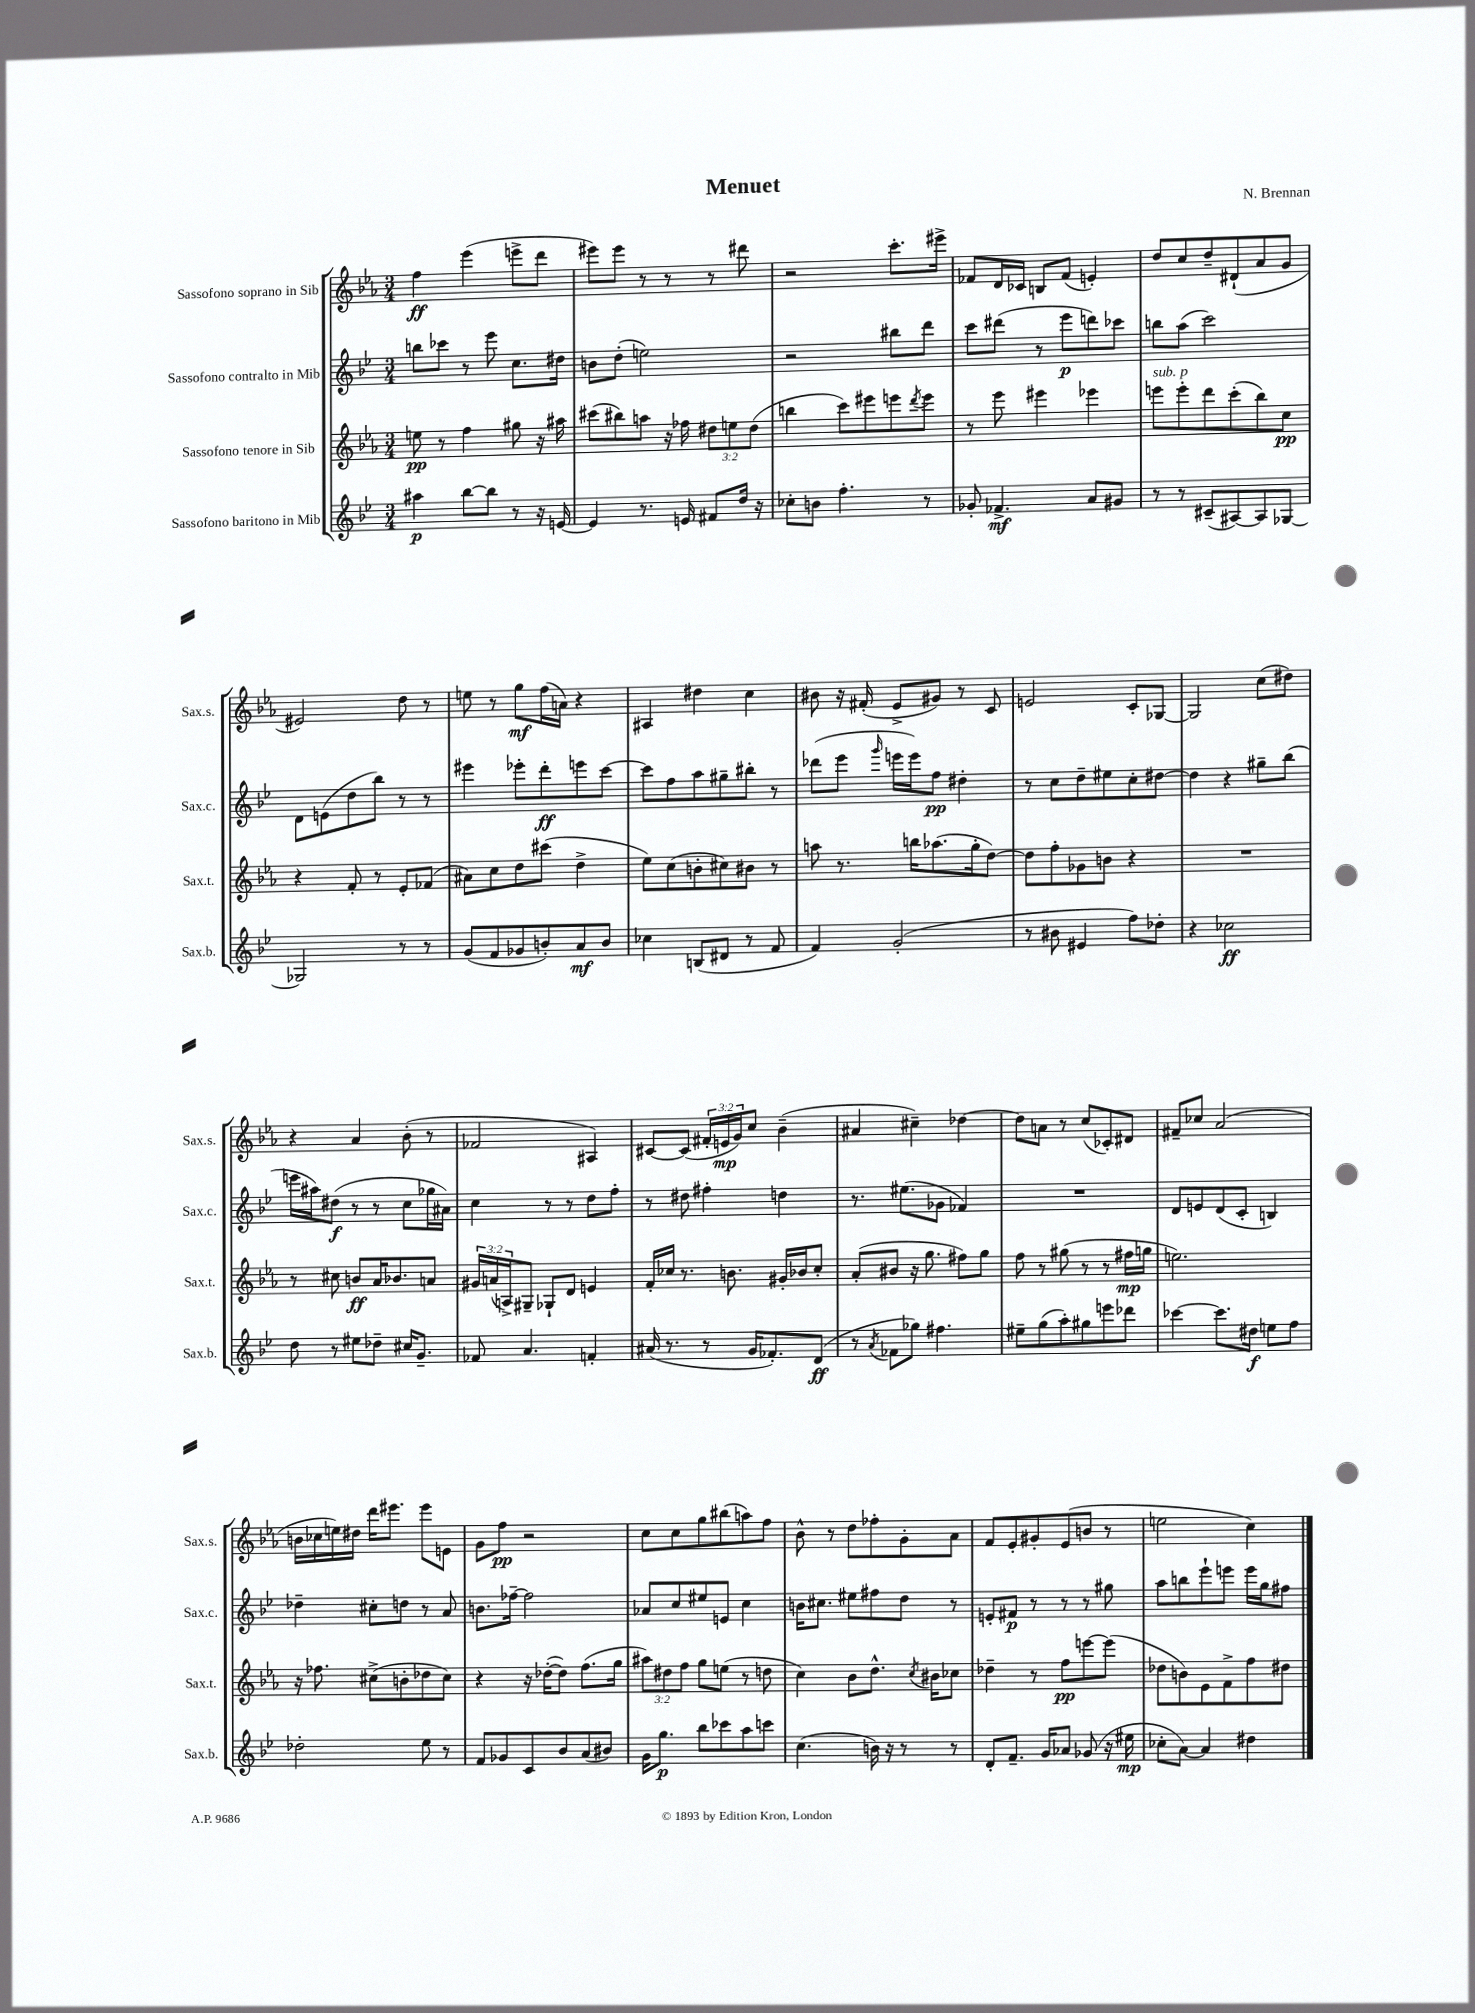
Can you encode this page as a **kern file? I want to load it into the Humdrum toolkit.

**kern	**dynam	**kern	**dynam	**kern	**dynam	**kern	**dynam
*part4	*part4	*part3	*part3	*part2	*part2	*part1	*part1
*staff4	*staff4	*staff3	*staff3	*staff2	*staff2	*staff1	*staff1
*I"Sassofono baritono in Mib	*	*I"Sassofono tenore in Sib	*	*I"Sassofono contralto in Mib	*	*I"Sassofono soprano in Sib	*
*I'Sax.b.	*	*I'Sax.t.	*	*I'Sax.c.	*	*I'Sax.s.	*
*clefG2	*	*clefG2	*	*clefG2	*	*clefG2	*
*k[b-e-]	*	*k[b-e-a-]	*	*k[b-e-]	*	*k[b-e-a-]	*
*M3/4	*	*M3/4	*	*M3/4	*	*M3/4	*
=1	=1	=1	=1	=1	=1	=1	=1
4aa#X\	p	8een\	pp	8bbn\L	.	4ff\	ff
.	.	8r	.	8ccc-X\J	.	.	.
[8bb-\L	.	4ff\	.	8r	.	(4eee-\	.
8bb-\J]	.	.	.	8eee-\	.	.	.
8r	.	8gg#X\	.	8.cc\L	.	8eeen^\L	.
16r	.	16r	.	.	.	8ddd\J	.
[16en/	.	16aa#X\	.	16dd#X\Jk	.	.	.
=2	=2	=2	=2	=2	=2	=2	=2
4e/]	.	(8ccc#X\L	.	8bn\L	.	8eee#X\L)	.
.	.	8bb#X\)	.	(8dd'\J	.	8eee#\J	.
8.r	.	8aan\J	.	2een\)	.	8r	.
.	.	16r	.	.	.	8r	.
16en/	.	16ff-X\	.	.	.	.	.
8f#X/L	.	12dd#X\L	.	.	.	8r	.
.	.	12een\	.	.	.	.	.
16dd/Jk	.	.	.	.	.	8ddd#X\	.
.	.	(12dd#\J	.	.	.	.	.
16r	.	.	.	.	.	.	.
=3	=3	=3	=3	=3	=3	=3	=3
8cc-X'\L	.	4bbn\	.	2r	.	2r	.
8bn\J	.	.	.	.	.	.	.
4.ff'\	.	8ccc\L)	.	.	.	.	.
.	.	8eee#X\	.	.	.	.	.
.	.	8eeen\	.	8bb#X\L	.	8.ccc'\L	.
.	.	8qddd/	.	.	.	.	.
8r	.	8eee\J	.	8ddd\J	.	.	.
.	.	.	.	.	.	16eee#X^\Jk	.
=4	=4	=4	=4	=4	=4	=4	=4
8g-X'/	.	8r	.	8ccc\L	.	8f-X/L	.
4.f-X^/	mf	8eee-\	.	(8ddd#X\J	.	16d/L	.
.	.	.	.	.	.	16c-X/JJ	.
.	.	4eee#X\	.	8r	.	8Bn/L	.
.	.	.	.	8eee-\L	p	(8f-/J	.
8a/L	.	4eee-X\	.	8dddn\)	.	4en'/)	.
8g#X/J	.	.	.	8ccc-X\J	.	.	.
=5	=5	=5	=5	=5	=5	=5	=5
!	!	!LO:TX:a:i:t=sub. p	!	!	!	!	!
8r	.	8eeen\L	.	8bbn\L	.	8dd/L	.
8r	.	8eee'\	.	(8aa\J	.	8cc/	.
(8c#X~/L	.	8ddd\	.	2ccc\)	.	8dd~/	.
[8A#X/)	.	(8ccc'\	.	.	.	(8d#X`/	.
8A#/]	.	8bb-\)	.	.	.	8a-/	.
[8G-X/J	.	8cc\J	pp	.	.	8g/J	.
!!LO:LB:g=z
=6	=6	=6	=6	=6	=6	=6	=6
2G-X/]	.	4r	.	8d\L	.	2e#X/)	.
.	.	.	.	(8en\	.	.	.
.	.	8f'/	.	8dd\	.	.	.
.	.	8r	.	8bb-\J)	.	.	.
8r	.	8e-'/L	.	8r	.	8dd\	.
8r	.	(8f-X/J	.	8r	.	8r	.
=7	=7	=7	=7	=7	=7	=7	=7
(8g/L	.	8a#X\L)	.	4eee#X\	.	8een\	.
8f/	.	8cc\	.	.	.	8r	.
8g-X/	.	8dd\	.	8eee-X'\L	.	8gg\L	mf
8bn'/)	.	(8ccc#X\J	.	8ddd'\	ff	(16ff\L	.
.	.	.	.	.	.	16an\JJ)	.
8a/	mf	4dd^\	.	8eeen\	.	4r	.
8b/J	.	.	.	[8ccc\J	.	.	.
=8	=8	=8	=8	=8	=8	=8	=8
4cc-X\	.	8ee-\L)	.	8ccc\L]	.	4A#X/	.
.	.	(8cc\	.	8ff\	.	.	.
(8Bn/L	.	8bn'\	.	8aa\	.	4dd#X\	.
8d#X/J	.	8cc#X\)	.	8gg#X~\	.	.	.
8r	.	8b#X\J	.	8bb#X'\J	.	4cc\	.
8f/	.	8r	.	8r	.	.	.
=9	=9	=9	=9	=9	=9	=9	=9
4f/)	.	8aan\	.	(8ddd-X\L	.	8b#X\	.
.	.	8.r	.	8eee-\J	.	16r	.
.	.	.	.	.	.	(16f#X'/	.
.	.	.	.	16qqggg/	.	.	.
(2g'/	.	.	.	16eeen\LL	.	8e-^/L	.
.	.	16bbn\KL	.	16eee\J)	.	.	.
.	.	(8.aa-X\	.	8ff\J	pp	8g#X/J)	.
.	.	.	.	4dd#X'\	.	8r	.
.	.	16gg'\k	.	.	.	.	.
.	.	[8dd\J)	.	.	.	8c/	.
=10	=10	=10	=10	=10	=10	=10	=10
8r	.	8dd\L]	.	8r	.	2en/	.
8b#X\	.	8ff'\	.	8cc\L	.	.	.
4e#X/	.	8g-X\	.	8dd~\	.	.	.
.	.	8bn\J	.	8ee#X\	.	.	.
8ff\L)	.	4r	.	8cc'\	.	8c'/L	.
8dd-X'\J	.	.	.	[8dd#X\J	.	[8G-X/J	.
=11	=11	=11	=11	=11	=11	=11	=11
4r	.	2.r	.	4dd#\]	.	2G-/]	.
2cc-X\	ff	.	.	4r	.	.	.
.	.	.	.	8gg#X~\L	.	(8cc\L	.
.	.	.	.	(8bb-\J	.	8dd#X\J)	.
!!LO:LB:g=z
=12	=12	=12	=12	=12	=12	=12	=12
8dd\	.	8r	.	16eeen\LL	.	4r	.
.	.	.	.	16aa#X\J)	.	.	.
8r	.	8cc#X\	.	(8dd#X\J	f	.	.
8ee#X\L	.	8bn/L	ff	8r	.	4a-/	.
8dd-X~\J	.	16a-/K	.	8r	.	.	.
.	.	8.b-X/	.	.	.	.	.
16cc#X/KL	.	.	.	8cc\L	.	(8b-'\	.
8.g~/J	.	.	.	.	.	.	.
.	.	8an/J	.	16gg-X\L	.	8r	.
.	.	.	.	16a#X\JJ)	.	.	.
=13	=13	=13	=13	=13	=13	=13	=13
8f-X/	.	24g#X/LL	.	4cc\	.	2f-X/	.
.	.	(24an/	.	.	.	.	.
.	.	24An^/J)	.	.	.	.	.
4.a/	.	8G#X~/J	.	.	.	.	.
.	.	8G-X`/L	.	8r	.	.	.
.	.	8d/J	.	8r	.	.	.
4fn'/	.	4en/	.	8dd\L	.	4A#X/)	.
.	.	.	.	8ff'\J	.	.	.
=14	=14	=14	=14	=14	=14	=14	=14
(16a#X/	.	16f'/LL	.	8r	.	[8c#X/L	.
8.r	.	16cc-X/JJ	.	.	.	.	.
.	.	8.r	.	8dd#X\	.	(8c#/J]	.
8r	.	.	.	4ff#X'\	.	24f#X'/LL	.
.	.	.	.	.	.	24en/	mp
.	.	8.bn\	.	.	.	.	.
.	.	.	.	.	.	24g/J)	.
16g/KL	.	.	.	.	.	8cc/J	.
8.f-X'/)	.	.	.	.	.	.	.
.	.	16g#X'/LL	.	4ddn\	.	(4b-~\	.
.	.	16b-X/J	.	.	.	.	.
(8d/J	ff	8cc-'/J	.	.	.	.	.
=15	=15	=15	=15	=15	=15	=15	=15
8r	.	(8a-'/L	.	8.r	.	4a#X/	.
8qa/	.	.	.	.	.	.	.
8f-X\L	.	8b#X/J	.	.	.	.	.
.	.	.	.	(8.ee#X\L	.	.	.
8gg-X\J)	.	16r	.	.	.	4cc#X~\)	.
.	.	8.gg\	.	.	.	.	.
4.ff#X\	.	.	.	8g-X\J	.	.	.
.	.	8ff#X\L)	.	4f-X/)	.	[4dd-X\	.
.	.	8gg\J	.	.	.	.	.
=16	=16	=16	=16	=16	=16	=16	=16
8ee#X~\L	.	8ff\	.	2.r	.	8dd-\L]	.
(8gg\	.	8r	.	.	.	8an\J	.
8aa'\)	.	(8gg#X\	.	.	.	8r	.
8gg#X\	.	8r	.	.	.	(8cc/L	.
8eeen\	.	8r	.	.	.	8c-X'/)	.
8ddd-X\J	.	16ff#X\LL	mp	.	.	8d#X/J	.
.	.	16ggn\JJ	.	.	.	.	.
=17	=17	=17	=17	=17	=17	=17	=17
[4ccc-X\	.	2.een\)	.	8d/L	.	8f#X~/L	.
.	.	.	.	8en/	.	8cc-X/J	.
8.ccc-\L]	.	.	.	(8d/	.	(2a-/	.
.	.	.	.	8c'/J	.	.	.
16dd#X\Jk	f	.	.	.	.	.	.
8een\L	.	.	.	4Bn/)	.	.	.
8ff\J	.	.	.	.	.	.	.
!!LO:LB:g=z
=18	=18	=18	=18	=18	=18	=18	=18
2dd-X'\	.	16r	.	4dd-X~\	.	16bn\LL	.
.	.	8.ff-X\	.	.	.	16cc-X\	.
.	.	.	.	.	.	16een\)	.
.	.	.	.	.	.	16dd#X\JJ	.
.	.	(8cc#X^\L	.	8cc#X'\L	.	16ddd\KL	.
.	.	.	.	.	.	8.eee#X\J	.
.	.	8bn'\	.	8ddn\J	.	.	.
8ee-\	.	8dd-X\	.	8r	.	8eee#\L	.
8r	.	8cc#\J)	.	8a/	.	8en\J	.
=19	=19	=19	=19	=19	=19	=19	=19
8f/L	.	4r	.	8.bn\L	.	8g\L	.
8g-X/	.	.	.	.	.	8ff\J	pp
.	.	.	.	[16ff-X~\Jk	.	.	.
8c/	.	16r	.	2ff-\]	.	2r	.
.	.	([16dd-X'\KL	.	.	.	.	.
8b-/	.	8dd-\J])	.	.	.	.	.
(8a/	.	(8.ff\L	.	.	.	.	.
8b#X/J)	.	.	.	.	.	.	.
.	.	16gg\Jk	.	.	.	.	.
=20	=20	=20	=20	=20	=20	=20	=20
16g\KL	.	12aa#X\L)	.	8a-X/L	.	8cc\L	.
8.gg\J	p	.	.	.	.	.	.
.	.	12dd#X\	.	.	.	.	.
.	.	.	.	8cc/	.	8cc\	.
.	.	12ff\J	.	.	.	.	.
8bb-\L	.	8gg\L	.	8ee#X/	.	8gg\	.
8ccc-X\	.	(8een\J	.	8en/J	.	(8bb#X\	.
8aa\	.	8r	.	4cc\	.	8aan\)	.
8cccn\J	.	8ddn\	.	.	.	8ff\J	.
=21	=21	=21	=21	=21	=21	=21	=21
(4.cc\	.	4cc\)	.	16bn\KL	.	8b-^^\	.
.	.	.	.	8.cc#X\J	.	.	.
.	.	.	.	.	.	8r	.
.	.	8b-\L	.	8ee#X\L	.	8dd\L	.
16bn\)	.	8.dd^^\J	.	8ff#X\	.	8ff-X'\	.
16r	.	.	.	.	.	.	.
8r	.	.	.	8dd\J	.	8g'\	.
.	.	8qcc/	.	.	.	.	.
.	.	16b#X\KL	.	.	.	.	.
8r	.	8cc-X\J	.	8r	.	8a-\J	.
=22	=22	=22	=22	=22	=22	=22	=22
8d'/L	.	4dd-X~\	.	8en'/L	.	8f/L	.
8.f~/J	.	.	.	8f#X/J	p	8e-'/	.
.	.	8r	.	8r	.	8g#X'/	.
16g/KL	.	.	.	.	.	.	.
8a-X/J	.	8ff\L	pp	8r	.	(8e-/	.
(8g-X/	.	[8eeen\	.	8r	.	8bn/J	.
16r	.	(8eee\J]	.	8gg#X\	.	8r	.
16ee#X\	mp	.	.	.	.	.	.
=23	=23	=23	=23	=23	=23	=23	=23
8cc-X'\L	.	8dd-X\L	.	8aa\L	.	2een\	.
[8a\J)	.	8bn\)	.	8bbn\	.	.	.
4a/]	.	8e-\	.	8eee-`\	.	.	.
.	.	8f^\	.	8eeen\J	.	.	.
4dd#X\	.	8ff\	.	16eee\LL	.	4cc\)	.
.	.	.	.	16gg\J	.	.	.
.	.	8dd#X\J	.	8ff#X\J	.	.	.
==	==	==	==	==	==	==	==
*-	*-	*-	*-	*-	*-	*-	*-
